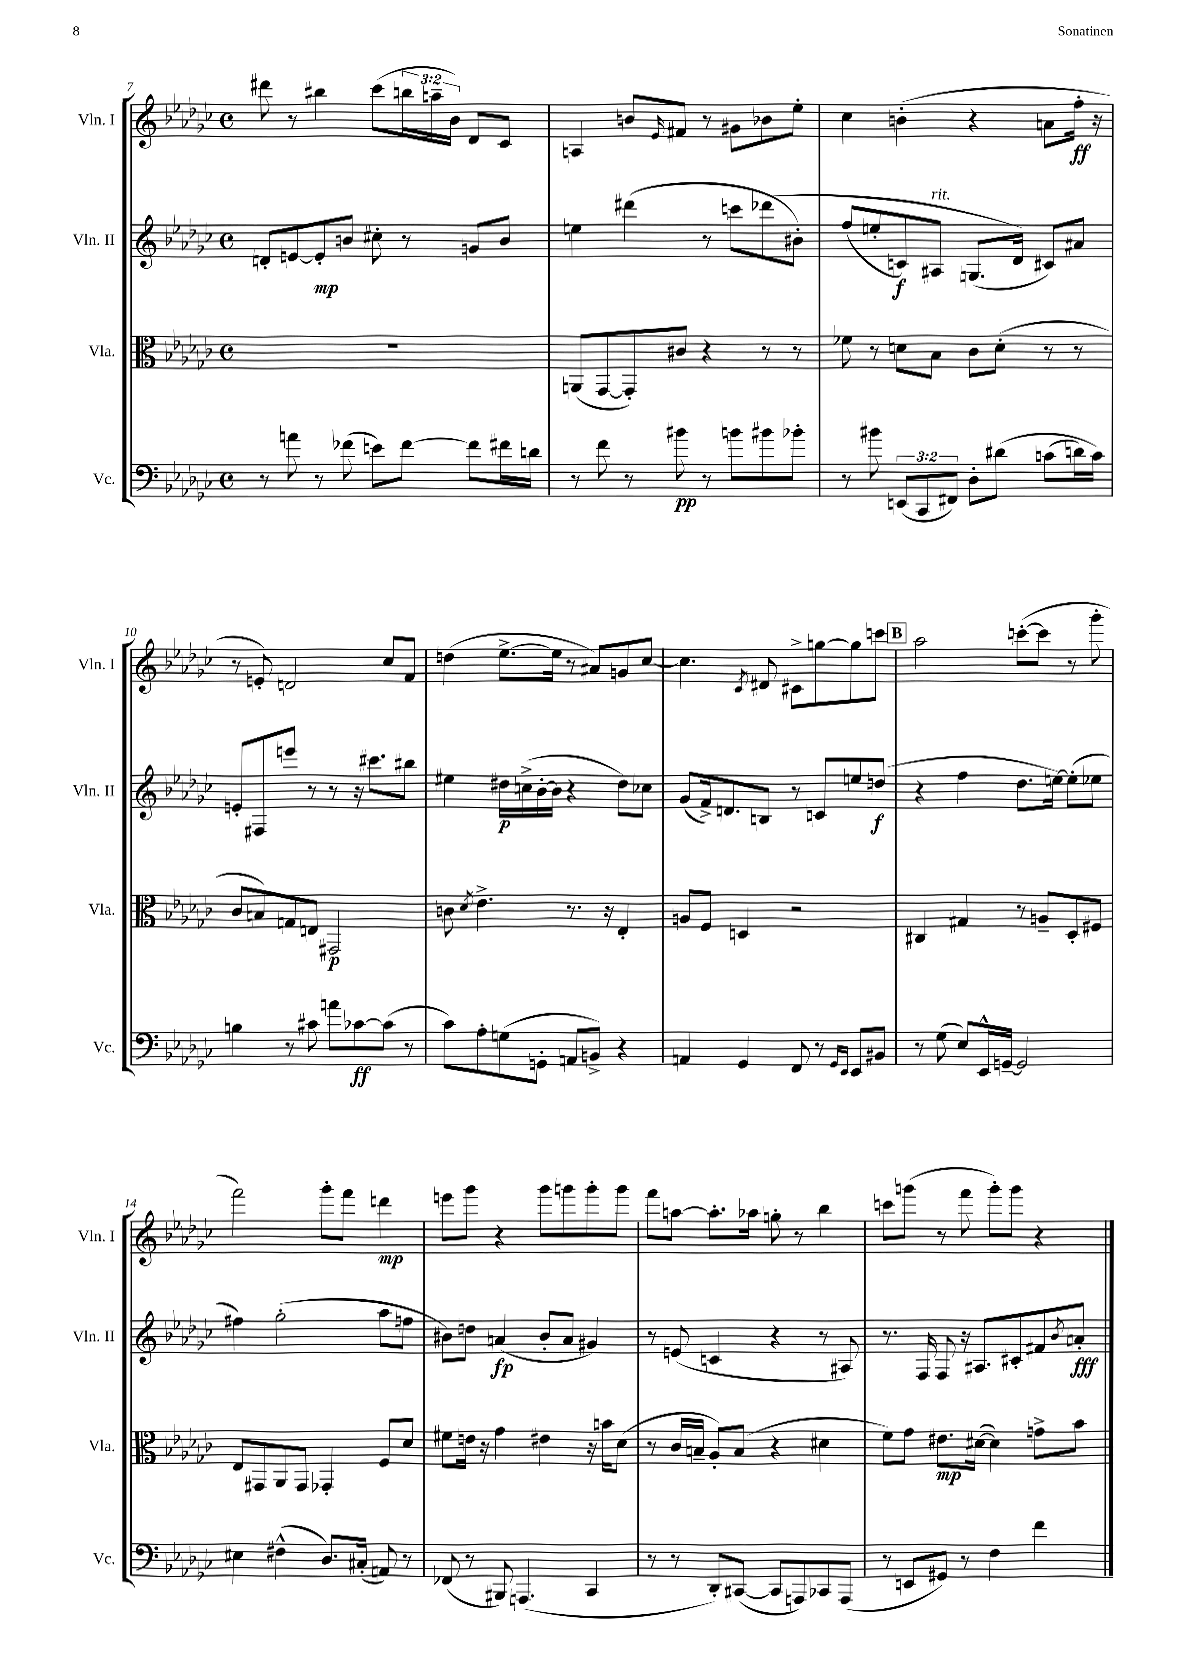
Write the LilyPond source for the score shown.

<<
\new StaffGroup <<
\new Staff = "s0" \with { instrumentName = "Vln. I" shortInstrumentName = "Vln. I" } {
    \clef treble \key ges \major \defaultTimeSignature \time 4/4 \override Staff.TupletNumber.text = #tuplet-number::calc-fraction-text
    dis'''8 r8 bis''4 ces'''8( \tuplet 3/2 { b''16 a''16-- bes'16) } des'8 ces'8 |
    a4 b'8 \grace { ees'16 } fis'8 r8 gis'8 bes'8 ees''8-. |
    ces''4 b'4-.( r4 a'8 f''16-.\ff r16 |
    r8 e'8-.) d'2 ces''8 f'8 |
    d''4( ees''8.~-> ees''16 r8 ais'8) g'8 ces''8~ |
    ces''4. \acciaccatura { ces'8 } dis'8 cis'8-> g''8~ g''8 c'''8 |
    \mark \markup { \box "B" } aes''2 c'''8~-.( c'''8 r8 ges'''8-. |
    f'''2) ges'''8-. f'''8 d'''4\mp |
    e'''8 ges'''8 r4 ges'''8 g'''8 g'''8-. g'''8 |
    f'''8 a''8~ a''8.-. aes''16 g''8-. r8 bes''4 |
    c'''8 g'''8( r8 f'''8 g'''8-.) g'''8 r4 \bar "|." |
}
\new Staff = "s1" \with { instrumentName = "Vln. II" shortInstrumentName = "Vln. II" } {
    \clef treble \key ges \major \defaultTimeSignature \time 4/4
    d'8-. e'8~ e'8-.\mp b'8 cis''8-. r8 g'8 b'8 |
    e''4 dis'''4( r8 c'''8 des'''8\( bis'8-.) |
    f''8( e''8-. c'8\f) ais8^\markup { \italic "rit." } g8.( des'16\) cis'8) ais'8 |
    e'8-. fis8 e'''8 r8 r8 r16 cis'''8. bis''8 |
    eis''4 dis''16\p c''16->( bes'16~-. bes'16 r4 dis''8) ces''8 |
    ges'8( f'16->) d'8. b8 r8 c'8 e''8 d''8\f( |
    \mark \markup { \box "B" } r4 f''4 des''8. e''16~) e''8-.( ees''8 |
    fis''4) ges''2-.( aes''8 f''8 |
    bis'8) d''8 a'4\fp( bis'8-. a'8 gis'4) |
    r8 e'8( c'4 r4 r8 ais8) |
    r8. f16 f8 r16 ais8. cis'8-. fis'8 \acciaccatura { bes'8 } a'8-.\fff \bar "|." |
}
\new Staff = "s2" \with { instrumentName = "Vla." shortInstrumentName = "Vla." } {
    \clef alto \key ges \major \defaultTimeSignature \time 4/4
    R1 |
    a,8( ges,8~ ges,8-.) cis'8 r4 r8 r8 |
    fes'8 r8 d'8 bes8 ces'8 d'8-.( r8 r8 |
    ces'8 b8) g8 e8 gis,2\p |
    c'8 \acciaccatura { des'8 } ees'4.-> r8. r16 ees4-. |
    a8 f8 d4 r2 |
    \mark \markup { \box "B" } cis4 gis4 r8 a8-- des8-. fis8 |
    ees8 gis,8 aes,8 gis,8 ges,4-. f8 des'8 |
    fis'8 e'16 r16 ges'4 eis'4 r16 b'16 des'8( |
    r8 ces'16 b16-- aes8-.) b8( r4 dis'4 |
    f'8) ges'8 eis'8.\mp dis'16~( dis'4) g'8-> bes'8 \bar "|." |
}
\new Staff = "s3" \with { instrumentName = "Vc." shortInstrumentName = "Vc." } {
    \clef bass \key ges \major \defaultTimeSignature \time 4/4 \override Staff.TupletNumber.text = #tuplet-number::calc-fraction-text
    r8 a'8 r8 fes'8( e'8) fes'8~ fes'8 fis'16 d'16 |
    r8 f'8 r8 bis'8\pp r8 b'8 bis'8 bes'8-. |
    r8 bis'8 \tuplet 3/2 { e,8( ces,8 fis,8) } des8-. dis'8\( c'8( d'16) c'16\) |
    b4 r8 cis'8 a'8 ces'8~\ff ces'8( r8 |
    ces'8) aes8-. g8( g,8-. a,8 b,8->) r4 |
    a,4 ges,4 f,8 r8 \grace { ges,16 ees,16 } ees,8 bis,8 |
    \mark \markup { \box "B" } r8 ges8( ees8) ees,16-^ g,16~-- g,2 |
    eis4 fis4-^( des8.) cis16-.( a,8) r8 |
    fes,8( r8 bis,,8) a,,4.( ces,4 |
    r8 r8 des,8-.) cis,8~( cis,8 a,,8) ces,8 a,,8( |
    r8 e,8 gis,8) r8 f4 f'4 \bar "|." |
}
>>
>>
\layout { \context { \Score currentBarNumber = #7 } }
